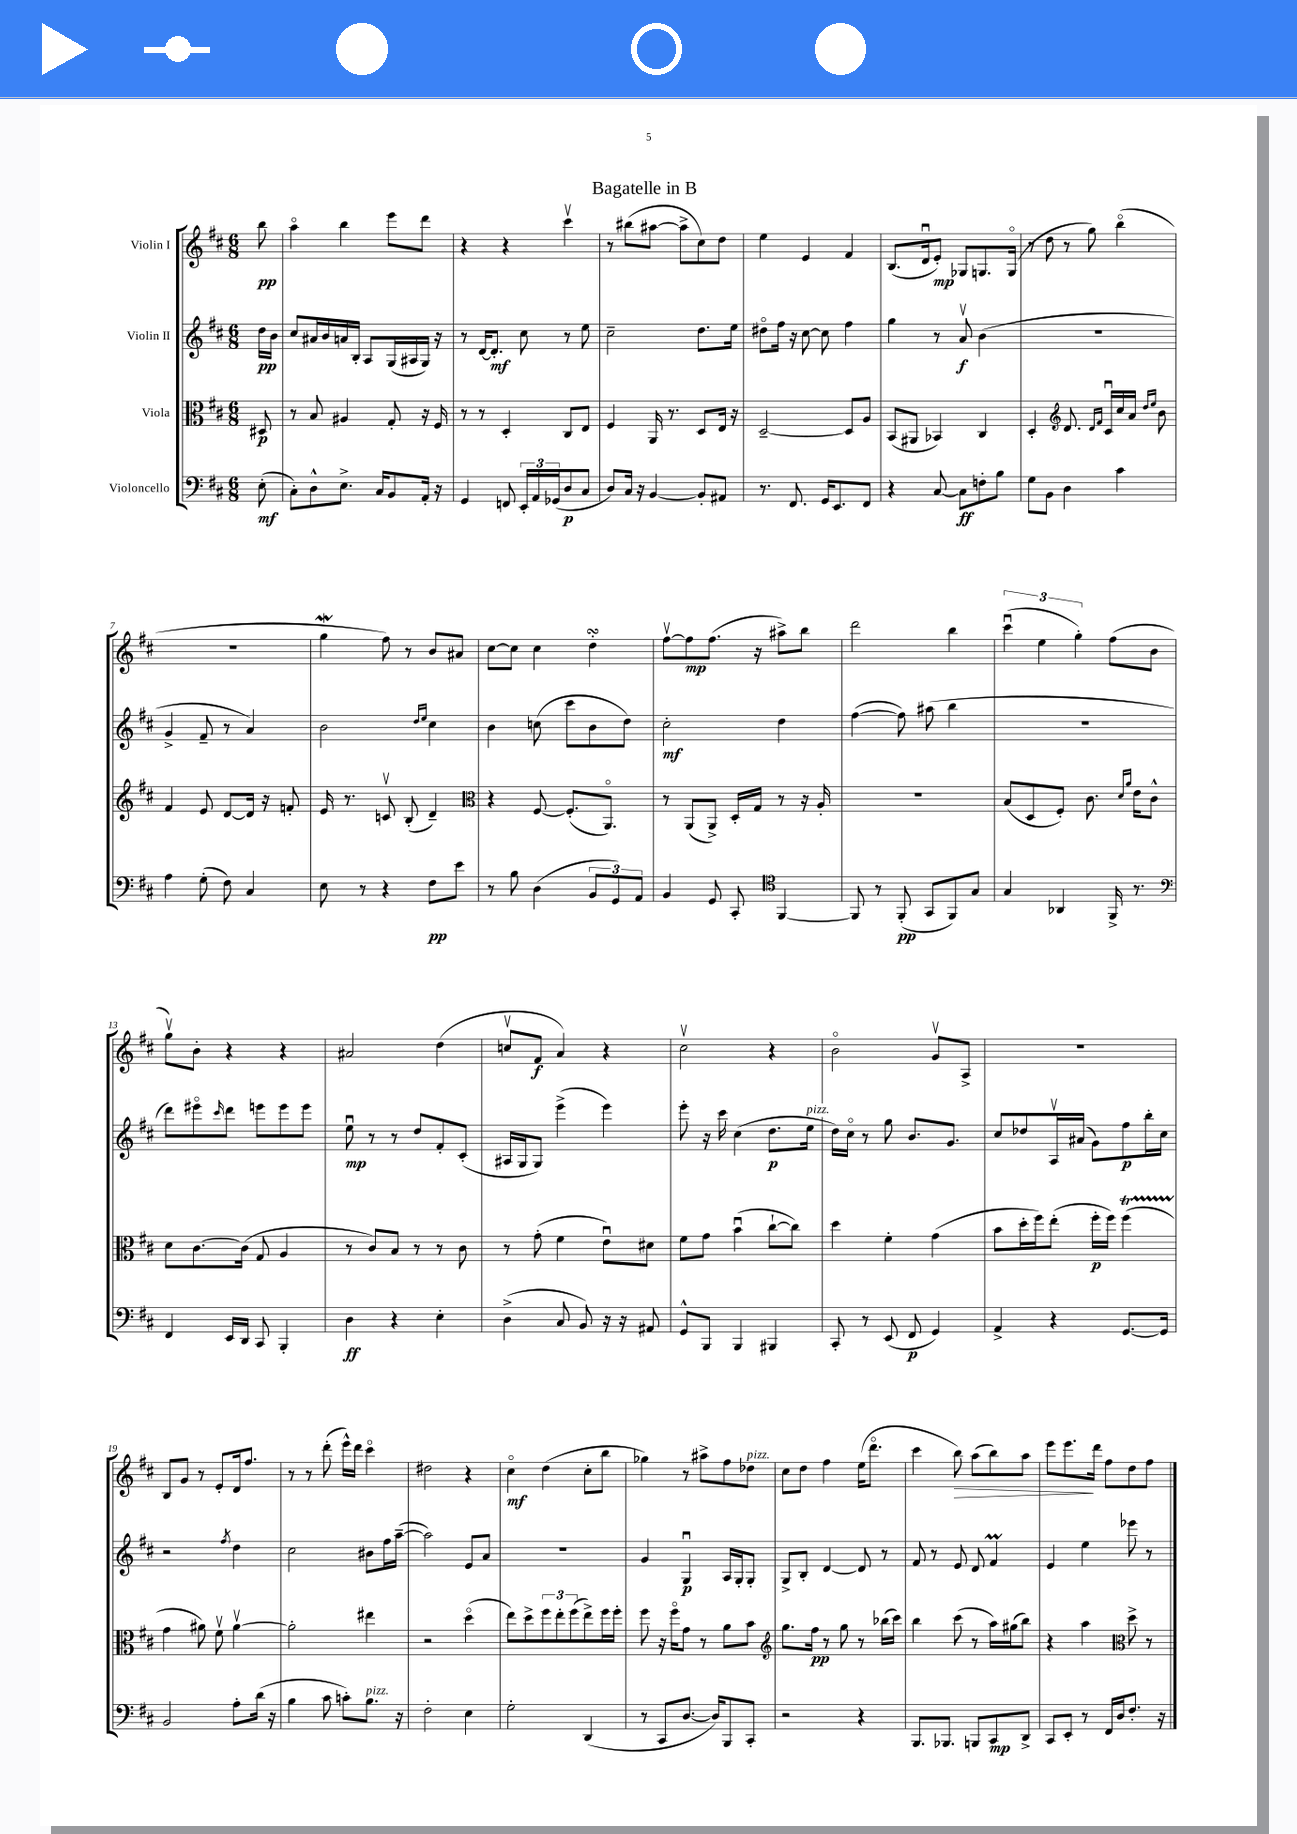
\header { title = "Bagatelle in B" }
<<
\new StaffGroup <<
\new Staff = "s0" \with { instrumentName = "Violin I" } {
    \clef treble \key d \major \numericTimeSignature \time 6/8 \partial 8
    b''8\pp |
    a''4\flageolet b''4 e'''8 d'''8 |
    r4 r4 cis'''4\upbow |
    r8 bis''8( ais''8~ ais''8-> cis''8) d''8 |
    e''4 e'4 fis'4 |
    b8.( d'16\downbow e'8-.\mp) ges8 g8. g16\flageolet( |
    r8 d''8 r8 g''8) b''4\flageolet( |
    R2. |
    g''4\mordent fis''8) r8 b'8 ais'8 |
    cis''8~ cis''8 cis''4 d''4-.\turn |
    fis''8~\upbow fis''8\mp fis''8.( r16 ais''8->) b''8 |
    d'''2 b''4 |
    \tuplet 3/2 { cis'''4\downbow( e''4 g''4-.) } fis''8( b'8 |
    g''8\upbow) b'8-. r4 r4 |
    ais'2 d''4( |
    c''8\upbow fis'8\f a'4) r4 |
    cis''2\upbow r4 |
    b'2\flageolet g'8\upbow a8-> |
    R2. |
    b8 g'8 r8 e'8-. d'16 fis''8. |
    r8 r8 d'''8-.( e'''16-^) d'''16 cis'''4\flageolet |
    dis''2 r4 |
    cis''4\flageolet\mf d''4( cis''8-. b''8 |
    ges''4) r8 ais''8-> fis''8 des''8^\markup { \italic "pizz." } |
    cis''8 d''8 fis''4 e''16( d'''8.\flageolet |
    cis'''4 b''8\>) a''8( b''8) a''8 |
    e'''8 e'''8.\! d'''16 fis''8 d''8 fis''8 \bar "|." |
}
\new Staff = "s1" \with { instrumentName = "Violin II" } {
    \clef treble \key d \major \numericTimeSignature \time 6/8 \partial 8
    d''16\pp b'16 |
    cis''8 ais'16 b'16 a'16 b16-. a8 g16( ais16 g16) r16 |
    r8 d'16~ d'8.-.\mf cis''8 r8 e''8 |
    cis''2-- d''8. e''16 |
    dis''8\flageolet fis''16 r16 cis''8~ cis''8 fis''4 |
    g''4 r8 a'8\upbow\f b'4( |
    R2. |
    g'4-> fis'8-- r8 a'4) |
    b'2 \grace { d''16 e''16 } cis''4 |
    b'4 c''8( cis'''8 b'8 d''8) |
    cis''2-.\mf d''4 |
    fis''4~( fis''8) ais''8( b''4 |
    R2. |
    d'''8) eis'''8\flageolet \grace { cis'''16 } d'''8 e'''8 e'''8 e'''8 |
    e''8\downbow\mp r8 r8 d''8 fis'8-. cis'8-.( |
    ais16 g16 g8) e'''4->( e'''4) |
    e'''8-. r16 cis'''16 cis''4( d''8.\p e''16^\markup { \italic "pizz." } |
    d''16) cis''16\flageolet r8 g''8 b'8. g'8. |
    cis''8 des''8 a16\upbow ais'16( g'8) fis''8\p b''16-. cis''16 |
    r2 \acciaccatura { fis''8 } d''4 |
    cis''2 bis'8 fis''16 a''16~--( |
    a''2) e'8 a'8 |
    r2. |
    g'4 g4\downbow\p a16 g16-. g8-. |
    g8-> b8-. d'4~ d'8 r8 |
    fis'8 r8 e'8 d'8 fis'4\prall |
    e'4 e''4 ees'''8 r8 \bar "|." |
}
\new Staff = "s2" \with { instrumentName = "Viola" } {
    \clef alto \key d \major \numericTimeSignature \time 6/8 \partial 8
    dis8\p |
    r8 b8 ais4 g8-. r16 fis16 |
    r8 r8 d4-. cis8 e8 |
    fis4 a,16 r8. d8 e16 r16 |
    d2~-- d8 a8 |
    b,8( ais,8 bes,4) cis4 |
    d4-. \clef treble d'8. \grace { d'16 fis'16 } cis'16\downbow cis''16 a'16 \grace { d''16 e''16 } b'8 |
    fis'4 e'8 d'8~ d'16 r16 f'8-. |
    e'16 r8. c'8\upbow b8-.( d'4--) |
    \clef alto r4 fis8~ fis8.-.( a,8.\flageolet) |
    r8 a,8( a,8->) d16-. g16 r8 r16 a16-. |
    R2. |
    b8( d8 fis8-.) cis'8. \grace { d'16 a'16 } e'16 cis'8-^ |
    d'8 cis'8.~ cis'16( g8 a4 |
    r8 cis'8) b8 r8 r8 cis'8 |
    r8 g'8-.( fis'4 e'8\downbow) dis'8 |
    fis'8 g'8 b'4\downbow( cis''8~-! cis''8) |
    d''4 fis'4-. g'4( |
    b'8 d''16-. fis''16) e''8-.( fis''16-.\p fis''16) fis''4\startTrillSpan( |
    g'4\stopTrillSpan ais'8) fis'8\upbow ais'4~\upbow |
    ais'2-. eis''4 |
    r2 d''4\flageolet( |
    e''8) d''8-> \tuplet 3/2 { fis''8 e''8-. fis''8( } e''8->) fis''16 fis''16-. |
    fis''8 r16 fis''16\flageolet g'8 r8 a'8 b'8 |
    \clef treble g''8. fis''16\pp r8 g''8 r8 bes''16( cis'''16) |
    b''4 cis'''8( r8 a''16) gis''16( b''8) |
    r4 a''4 \clef alto d''8-> r8 \bar "|." |
}
\new Staff = "s3" \with { instrumentName = "Violoncello" } {
    \clef bass \key d \major \numericTimeSignature \time 6/8 \partial 8
    e8-.\mf( |
    cis8-.) d8-^ e8.-> cis16 b,8 a,16-. r16 |
    g,4 f,8 \tuplet 3/2 { e,16-. a,16 ges,16( } d8\p cis8 |
    d8) cis16 r16 b,4~ b,8-. ais,8 |
    r8. fis,8. g,16 e,8. fis,8 |
    r4 cis8~ cis8\ff f8-. b8 |
    g8 b,8 d4 cis'4 |
    a4 g8-.( fis8) cis4 |
    e8 r8 r4 fis8\pp e'8 |
    r8 b8 d4( \tuplet 3/2 { b,8 g,8) a,8 } |
    b,4 g,8 cis,8-. \clef tenor fis,4~ |
    fis,8 r8 fis,8-.\pp( g,8 fis,8) g8 |
    g4 aes,4 fis,16-> r8. |
    \clef bass fis,4 e,16 d,16 cis,8 b,,4-. |
    d4\ff r4 e4-. |
    d4->( cis8 b,8) r16 r16 ais,8 |
    g,8-^ b,,8 b,,4 bis,,4 |
    cis,8-. r8 e,8( fis,8\p g,4) |
    a,4-> r4 g,8.~ g,16 |
    b,2 a8-. d'16( r16 |
    b4 cis'8 c'8-.) b8.^\markup { \italic "pizz." } r16 |
    fis2-. e4 |
    g2-. d,4( |
    r8 cis,8 d8.~ d16) b,,8 cis,8-. |
    r2 r4 |
    b,,8. bes,,8. b,,8 cis,8\mp d,8-> |
    cis,8 e,8-. r8 fis,16 d16 fis8.-. r16 \bar "|." |
}
>>
>>
